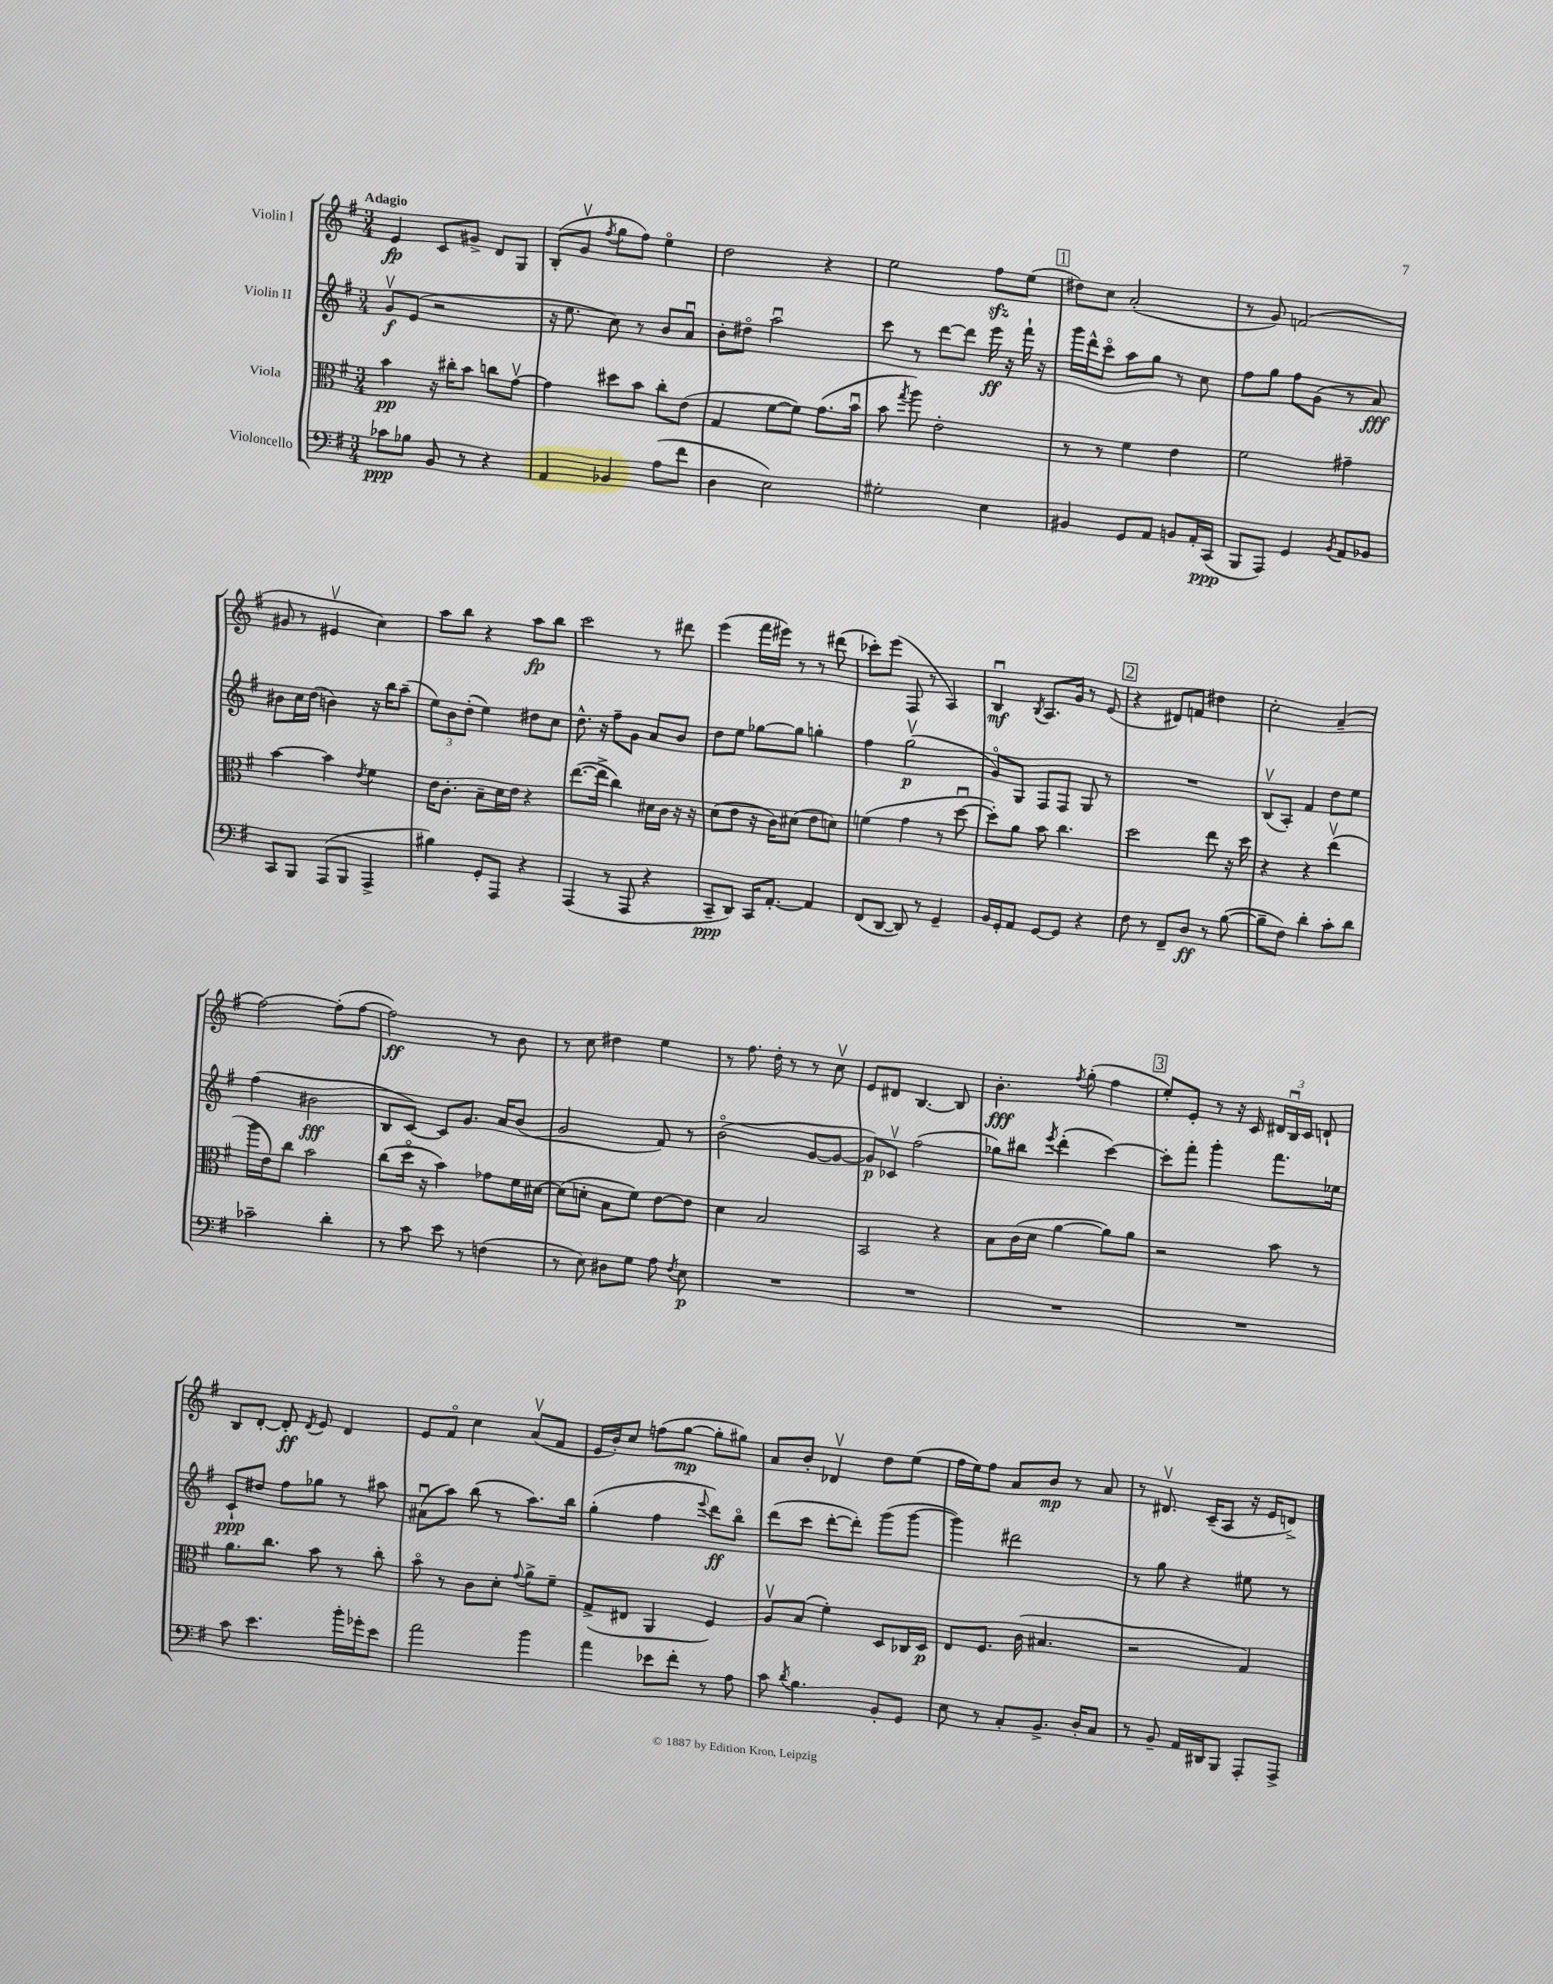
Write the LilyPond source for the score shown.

<<
\new StaffGroup <<
\new Staff = "s0" \with { instrumentName = "Violin I" } {
    \clef treble \key g \major \numericTimeSignature \time 3/4 \tempo "Adagio"
    \autoBeamOff e'4\fp c'8[ gis'8]-> d'8[ g8] |
    b8[-.( g'8]\upbow \acciaccatura { fis''8 } g''8[ fis''8]) e''4\flageolet |
    d''2 r4 |
    e''2 fis''8[\sfz e''8]( |
    \mark \markup { \box "1" } dis''8[) c''8] a'2-.( |
    r8 g'8) f'2( |
    gis'8 r8 eis'4\upbow c''4) |
    a''8[ b''8] r4 a''8[\fp b''8] |
    c'''2 r8 dis'''8 |
    e'''4( fis'''16[ eis'''16]) r8 r8 dis'''8( |
    ces'''8[-.) e'''8]( fis8 r8 a4) |
    b4\downbow\mf \acciaccatura { b8 } a8.[ g'16] r8 e'8( |
    \mark \markup { \box "2" } r4 dis'8[) f'8] dis''4 |
    c''2-. a'4--( |
    fis''2~) fis''8[-.( fis''8]~ |
    fis''2\ff) r8 b'8 |
    r8 c''8 dis''4 e''4 |
    r8 fis''8. d''16-. r8 r8 c''8\upbow |
    e'8[ dis'8] b4.~ b8 |
    b'4.-.\fff \acciaccatura { fis''8 } g''8-.( fis''4 |
    \mark \markup { \box "3" } e''8[-.) e'8]-. r8 r16 c'16 \tuplet 3/2 { dis'16[ b16\downbow c'16] } d'8-! |
    b8[ d'8]~-. d'8-.\ff \acciaccatura { d'8 } e'8 d'4 |
    e'8[ fis'8]\flageolet c''4 a'8[\upbow( fis'8] |
    e'16[ b'16-.) c''8] f''8[( g''8]~\mp g''8[-. gis''8]) |
    a'8[ b'8]-. des'4\upbow d''8[ e''8]( |
    fis''16[ e''16) fis''8] a'8[ b'8]\mp r8 a'8 |
    r8 dis'8.\upbow c'16[--( a8] r16 e'16[ d'8]->) \bar "|." |
}
\new Staff = "s1" \with { instrumentName = "Violin II" } {
    \clef treble \key g \major \numericTimeSignature \time 3/4
    \autoBeamOff g'8[\upbow\f e'8]( r2 |
    r16 e''8. c''8) r8 b'8[ a'8]\downbow |
    b'8[-. dis''8]\flageolet a''2\downbow |
    c'''8 r8 d'''8[~ d'''8] e'''16\ff r16 fis'''16-! r16 |
    \mark \markup { \box "1" } g'''16[ d'''16-^ c'''8]\flageolet a''8[ g''8] r8 c''8 |
    fis''8[ g''8] fis''8[ g'8]( r8 a'8\fff) |
    bis'8[ c''16 d''16]( b'4) r16 b''16[ a''8]--( |
    \tuplet 3/2 { e''8[) b'8 d''8]-.( } e''4) dis''8[ c''8] |
    d''8.-^ r16 fis''8[-- g'8] a'8[ b'8] |
    d''8[ e''8] ges''8[~ ges''8] g''4-. |
    fis''4 g''2\upbow\p( |
    g'8[\flageolet) g8] fis8[ fis8] g8 r8 |
    \mark \markup { \box "2" } R2. |
    b8[\upbow( a8]-.) fis'4 d''8[ e''8] |
    fis''4( bis'2\fff |
    b8[ c'8]~) c'8[ g'8.] a'16[ b'8]( |
    g'2 fis'8) r8 |
    b'2\flageolet( g'8[~ g'8]~ |
    g'8[\p) ces'8]\upbow fis''2( |
    ges''8[) bis''8] \acciaccatura { e'''8 } d'''4-.( c'''4~) |
    \mark \markup { \box "3" } c'''8[-. fis'''8]-. g'''4-. fis'''8.[ ees''16] |
    c'8[-!\ppp dis''8] fis''8[ ges''8] r8 ais''8 |
    ais'8[\downbow( a''8]) b''8( r8 a''8.[) b''16] |
    g''4-.( fis''4 \appoggiatura { e'''8 } d'''8[\ff) b''8]\flageolet |
    d'''8[( c'''8] d'''8[~-. d'''8]-.) g'''8[( g'''8]~ |
    g'''4) dis'''2 |
    r8 g''8 r4 eis''8 r8 \bar "|." |
}
\new Staff = "s2" \with { instrumentName = "Viola" } {
    \clef alto \key g \major \numericTimeSignature \time 3/4
    \autoBeamOff b'4\pp r16 cis''16[-. b'8] c''8[ g'8]~\upbow |
    g'4 dis''8[ b'8] c''8[-. e'8]( |
    g4 fis'8[~ fis'8]) g'8.[( b'16]\downbow |
    b'8 \acciaccatura { g''8 } a''8) e'2-. |
    \mark \markup { \box "1" } r8 r8 fis'4 e'4 |
    fis'2 gis'4-- |
    b'4~ b'4 \acciaccatura { e'8 } fis'4 |
    e'16[ c'8.]-. b8[-- d'16 e'16] r4 |
    e''8.[~( e''16]-> c''4) dis'16[ c'16] r16 r16 |
    d'8[( e'8] r16 c'16[) dis'8]( e'8[ d'8]) |
    f'4( g'4 r8 d''8~\downbow |
    d''8[-.) a'8] b'8 c''4. |
    \mark \markup { \box "2" } d''2 e''8 r16 d''16 |
    r4 r4 e''4\upbow( |
    a''16[ e'16) c''8] b'2 |
    c''8[( d''16]\flageolet r16 b'4) ges'8[ fis'16 dis'16]~ |
    dis'8[( d'8]-. b8[ fis'8]) e'8[~ e'8] |
    d'4 b2 |
    b,2 r4 |
    b8[ c'16( d'16] a'4~ a'8[) a'8] |
    \mark \markup { \box "3" } r2 b'8 r8 |
    a'8.[ c''8.] b'8 r8 c''8-. |
    b'8\flageolet r8 c'8[ d'8]-. \appoggiatura { g'8 } a'8[-> fis'8]-- |
    g8[->( eis8] a,4 fis4) |
    a8[\upbow b8]( fis'4-.) d8[ ces16 d16]\p |
    e8[ fis8.] c'16( bis4. |
    r2 g4) \bar "|." |
}
\new Staff = "s3" \with { instrumentName = "Violoncello" } {
    \clef bass \key g \major \numericTimeSignature \time 3/4
    \autoBeamOff ces'8[\ppp bes8] b,8 r8 r4 |
    a,4 bes,4 a8[( fis'8] |
    d4 e2) |
    gis2-. e4 |
    \mark \markup { \box "1" } bis,4 g,8[ a,8] b,8[ a,16-. c,16]\ppp( |
    b,,8[ a,,8]) g,4 \acciaccatura { b,8 } a,8[ bes,8] |
    c,8[ b,,8] a,,8[( b,,8] a,,4-> |
    bis4) g,8[-. a,,8] r4 |
    a,,4( r8 a,,8 r4 |
    c,8[--\ppp d,8]) c,16[ a,8.]~-. a,4 |
    fis,8[( d,8]~ d,8) r8 g,4-- |
    b,16[ g,16-. a,8] g,8[~ g,8] r4 |
    \mark \markup { \box "2" } fis8 r8 fis,8[-- d8]\ff r8 b8~( |
    b8[-- fis8]) d'4-. c'8[-. d'8] |
    ces'2-- d'4-. |
    r8 c'8 e'8 r8 f4( |
    r8 e8) dis8[ g8] a8 \acciaccatura { fis8 } e8\p |
    R2. |
    R2. |
    R2. |
    \mark \markup { \box "3" } R2. |
    c'8 e'4. b'16[-. ges'16-. e'8] |
    a'2 b'4 |
    a'4 ees'8[ fis'8]-. r8 a8 |
    c'8 \acciaccatura { d'8 } b4. b,8[-. g,8] |
    e8 r8 c8[-. b,8.]-> d16[-. c8] |
    r8 b,8-- a,16[ dis,16 b,,8] a,,8[-. a,,8]-> \bar "|." |
}
>>
>>
\layout { \context { \Score \remove "Bar_number_engraver" } }
